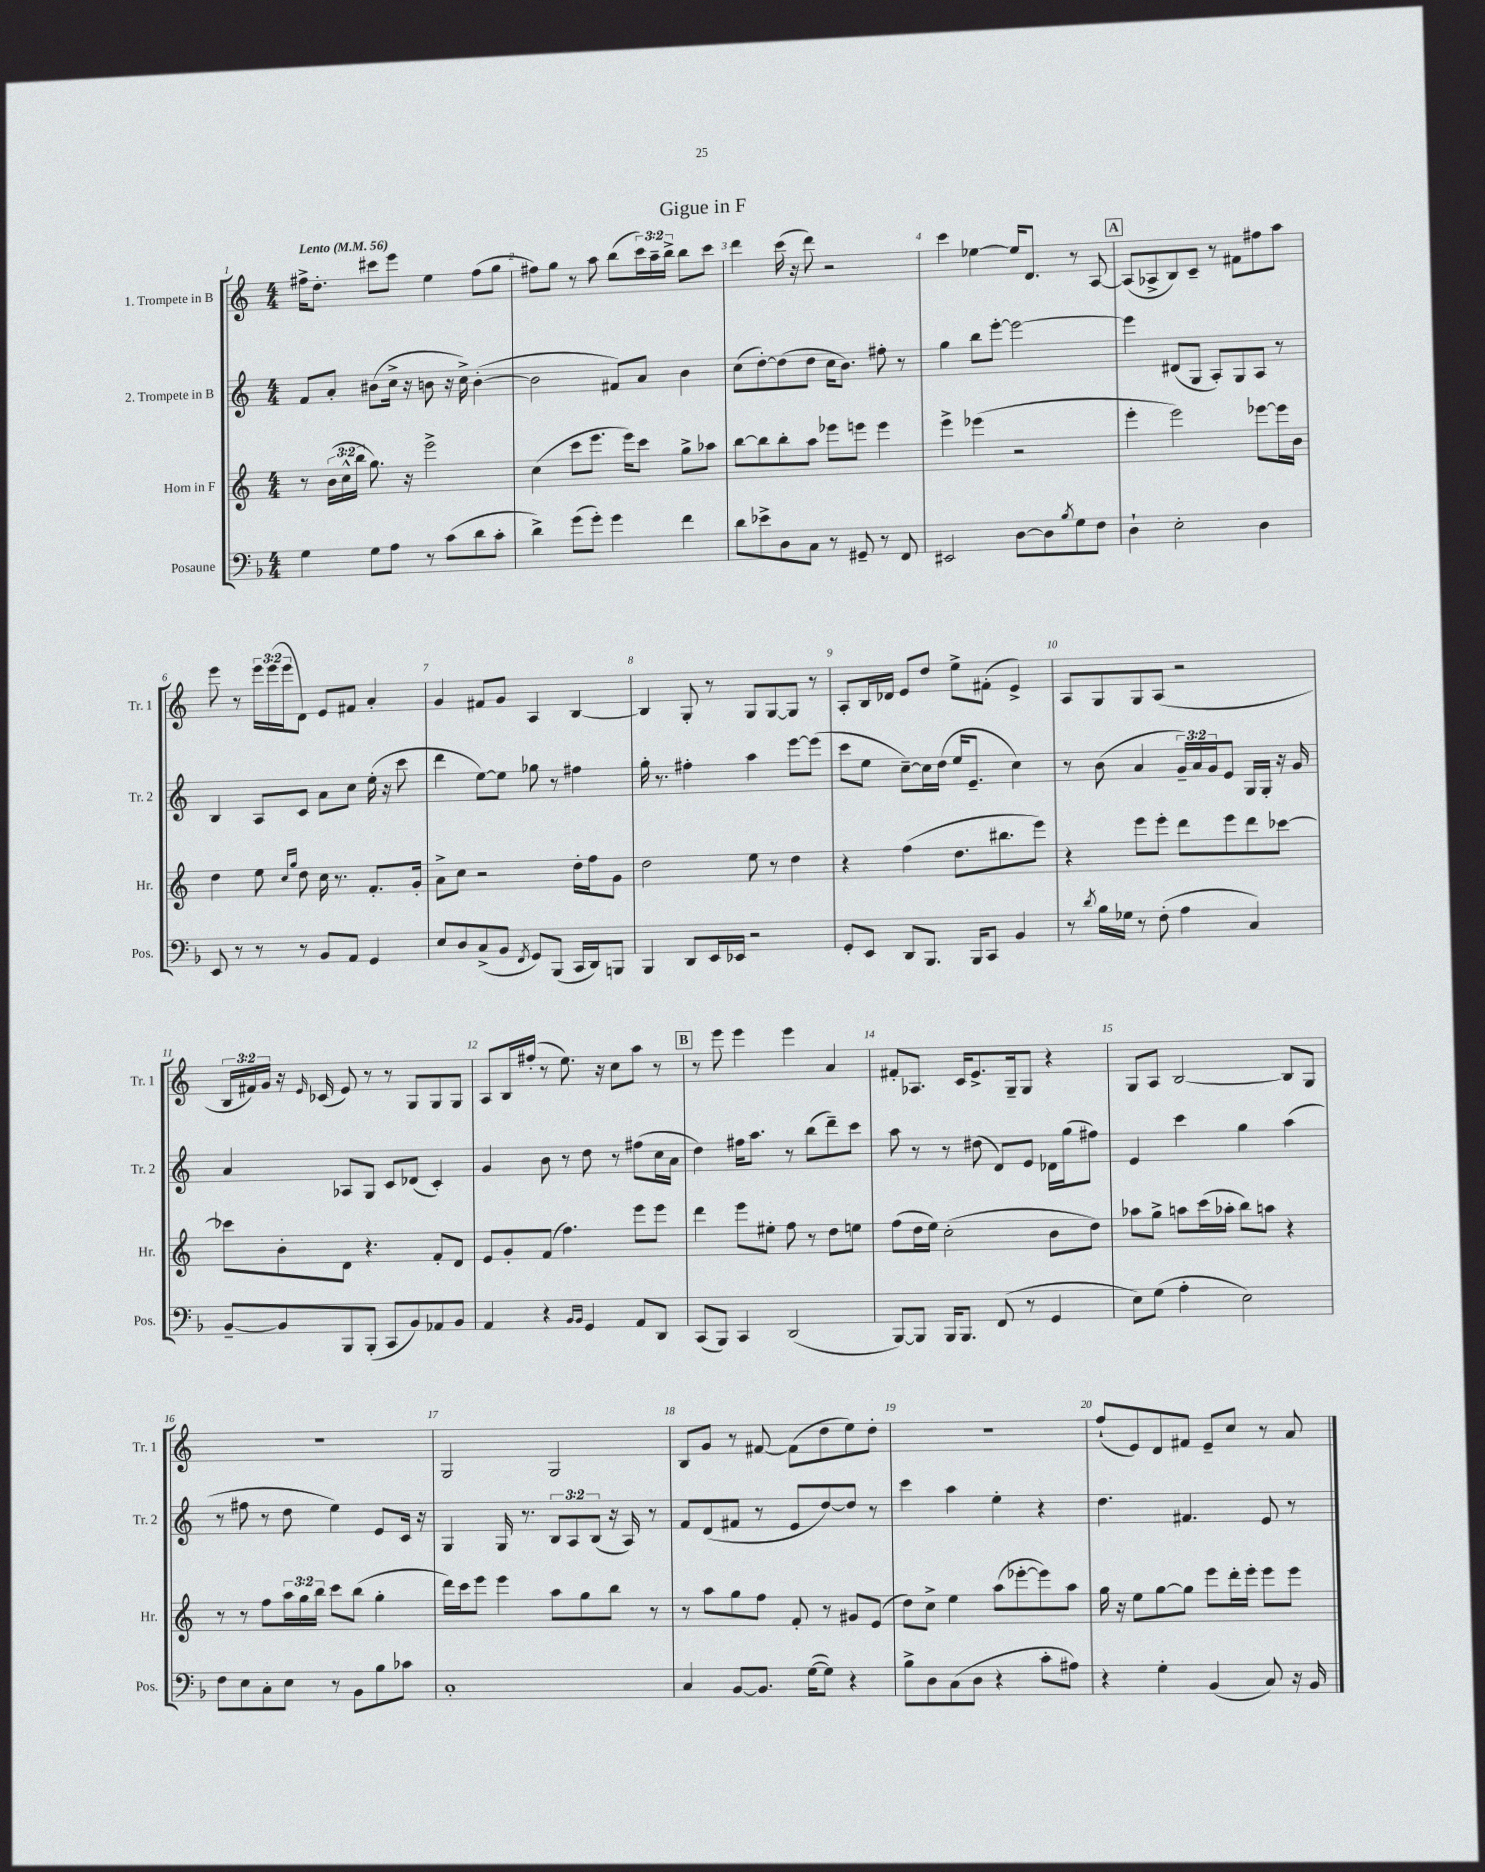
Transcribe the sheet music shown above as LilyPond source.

\header { title = "Gigue in F" }
<<
\new StaffGroup <<
\new Staff = "s0" \with { instrumentName = "1. Trompete in B" shortInstrumentName = "Tr. 1" } {
    \clef treble \key c \major \numericTimeSignature \time 4/4 \override Staff.TupletNumber.text = #tuplet-number::calc-fraction-text \tempo "Lento" 4 = 56
    fis''16-> d''8.-. cis'''8 e'''8 e''4 fis''8( g''8 |
    fis''8) g''8 r8 a''8 b''8( \tuplet 3/2 { c'''16) a''16-- b''16-> } b''8 c'''8 |
    d'''4 c'''16( r16 d'''8) r2 |
    c'''4 ees''4~ ees''16 d'8. r8 a8~ |
    \mark \markup { \box "A" } a8( aes8-> b8) c'8-- r8 fis'8 fis''8 a''8 |
    e'''8 r8 \tuplet 3/2 { e'''16 e'''16( e'''16 } d'8) e'8 fis'8 a'4-. |
    g'4 fis'8 g'8 a4 b4~ |
    b4 g8-. r8 g8 g8~ g8 r8 |
    a8-. b16 des'16 e'8 d''8 e''8-> fis'8-.( e'4->) |
    a8 g8 g8 a8( r2 |
    \tuplet 3/2 { b16 fis'16) g'16 } r16 \grace { e'16 } ces'16( e'8) r8 r8 g8 g8 g8 |
    a8 b16 fis''16-.( r8 e''8.) r16 c''8 a''8 r8 |
    \mark \markup { \box "B" } r8 e'''8 e'''4 e'''4 a'4 |
    fis'8-. aes8. c'16 e'8.-> g16-- g8 r4 |
    g8 a8 b2~ b8 g8 |
    R1 |
    g2 g2 |
    b8 g'8 r8 fis'8~ fis'8( d''8 e''8) d''8-. |
    r1 |
    f''8-!( e'8) d'8 fis'8 e'8-- c''8 r8 a'8 \bar "|." |
}
\new Staff = "s1" \with { instrumentName = "2. Trompete in B" shortInstrumentName = "Tr. 2" } {
    \clef treble \key c \major \numericTimeSignature \time 4/4 \override Staff.TupletNumber.text = #tuplet-number::calc-fraction-text
    f'8 a'8-. bis'8( c''16-> r16 b'8 r16 c''16->) b'4~-.( |
    b'2 fis'8) a'8 b'4 |
    c''8( d''8~-.) d''8( d''8 c''16 b'8.) fis''8-. r8 |
    g''4 b''8 e'''8~-. e'''2~ |
    \mark \markup { \box "A" } e'''4 dis'8( g8 a8-.) g8 a8 r8 |
    b4 a8 c'8 a'8 c''8 e''16-.( r16 c'''8 |
    d'''4 e''8~) e''8 ges''8 r8 fis''4 |
    g''16-. r8. fis''4-. a''4 e'''8~ e'''8( |
    c'''8 e''8 c''8~--) c''16 d''16( e''16 e'8.-- c''4) |
    r8 b'8( a'4 \tuplet 3/2 { g'16--) a'16 g'16 } e'8 g16 g16-. r16 g'16 |
    a'4 aes8 g8 c'8 des'8( c'4-.) |
    g'4 b'8 r8 d''8 r8 fis''8( c''16 a'16 |
    \mark \markup { \box "B" } d''4) fis''16 a''8. r8 b''8( d'''8--) c'''8 |
    a''8 r8 r8 dis''8( d'8) e'8 des'16 g''16( fis''8) |
    e'4 c'''4 g''4 a''4( |
    r8 fis''8 r8 d''8 e''4) e'8 c'16 r16 |
    g4 g16 r8. \tuplet 3/2 { b8 a8 b8( } r16 a16) r8 |
    f'8 d'8( fis'8 r8 e'8 d''8~) d''8 r8 |
    c'''4 a''4 e''4-. r4 |
    d''4. fis'4. e'8 r8 \bar "|." |
}
\new Staff = "s2" \with { instrumentName = "Horn in F" shortInstrumentName = "Hr." } {
    \clef treble \key c \major \numericTimeSignature \time 4/4 \override Staff.TupletNumber.text = #tuplet-number::calc-fraction-text
    r8 \tuplet 3/2 { b'16( c''16-^ b''16 } g''8.) r16 e'''2-> |
    c''4( c'''8 e'''8. e'''16) c'''8 g''8-> aes''8 |
    b''8~ b''8 b''8-. a''8 ees'''8 e'''8 e'''4 |
    e'''4-> ees'''4( r2 |
    \mark \markup { \box "A" } e'''4-. e'''2) ees'''8~ ees'''16 b'16 |
    d''4 e''8 \grace { c''16 g''16 } d''8 c''16 r8. f'8.-. g'16-. |
    a'8-> c''8 r2 d''16-. f''16 g'8 |
    d''2 e''8 r8 d''4 |
    r4 f''4( d''8. bis''8. e'''8) |
    r4 e'''8 e'''8-. d'''8 e'''8 d'''8 ces'''8~ |
    ces'''8 b'8-. d'8 r4. f'8-. d'8 |
    e'8 g'8-. f'8( f''4.) e'''8 e'''8 |
    \mark \markup { \box "B" } d'''4 e'''8 eis''8-. f''8 r8 d''8 e''8 |
    f''8( d''16 e''16) c''2-.( b'8 d''8) |
    aes''8 g''8-> a''8 c'''16( aes''16-. b''8) a''8 r4 |
    r8 r8 f''8 \tuplet 3/2 { a''16 g''16 b''16 } c'''8 b''8( g''4-. |
    d'''16) c'''16 e'''8 e'''4 a''8 g''8 b''8 r8 |
    r8 a''8 g''8 f''8 f'8-. r8 gis'8 e'8( |
    d''8) c''8-> e''4 a''8( ees'''8~-. ees'''8) a''8 |
    g''16 r16 e''8 g''8~ g''8 e'''8 d'''16-. e'''16-. e'''8 e'''8 \bar "|." |
}
\new Staff = "s3" \with { instrumentName = "Posaune" shortInstrumentName = "Pos." } {
    \clef bass \key f \major \numericTimeSignature \time 4/4
    g4 g8 a8 r8 c'8( d'8 c'8-. |
    d'4->) g'8( g'8-.) g'4 f'4 |
    d'8 ees'8-> d8 c8 r8 gis,8-- r8 f,8 |
    eis,2 d8~ d8 \acciaccatura { bes8 } g8 f8 |
    \mark \markup { \box "A" } d4-! e2-. d4 |
    e,8 r8 r8 r8 bes,8 a,8 g,4 |
    e8 d8 c8->( bes,8 \acciaccatura { f,8 } g,8) bes,,8( c,16 d,16) b,,8 |
    bes,,4 d,8 e,16 ees,16 r2 |
    g,8-. e,8 d,8 bes,,8. bes,,16 c,8 bes,4 |
    r8 \acciaccatura { d'8 } bes16 ges16 r8 f8-.( a4 c4) |
    bes,8~-- bes,8 bes,,8 bes,,8-.( c,8 bes,8) aes,8 bes,8 |
    a,4 r4 \grace { bes,16 bes,16 } g,4 a,8 d,8 |
    \mark \markup { \box "B" } c,8( bes,,8) c,4 d,2( |
    bes,,8~) bes,,8 bes,,16 bes,,8. f,8( r8 g,4 |
    e8) g8( a4-. e2) |
    f8 e8 c8-. e8 r8 bes,8 bes8 ces'8 |
    c1-. |
    c4 bes,8~ bes,8. g16~( g8) r4 |
    bes8-> d8 c8( d8 r4 c'8-. ais8) |
    r4 g4-. bes,4( c8) r16 bes,16 \bar "|." |
}
>>
>>
\layout { \context { \Score \override BarNumber.break-visibility = ##(#f #t #t) barNumberVisibility = #all-bar-numbers-visible } }
